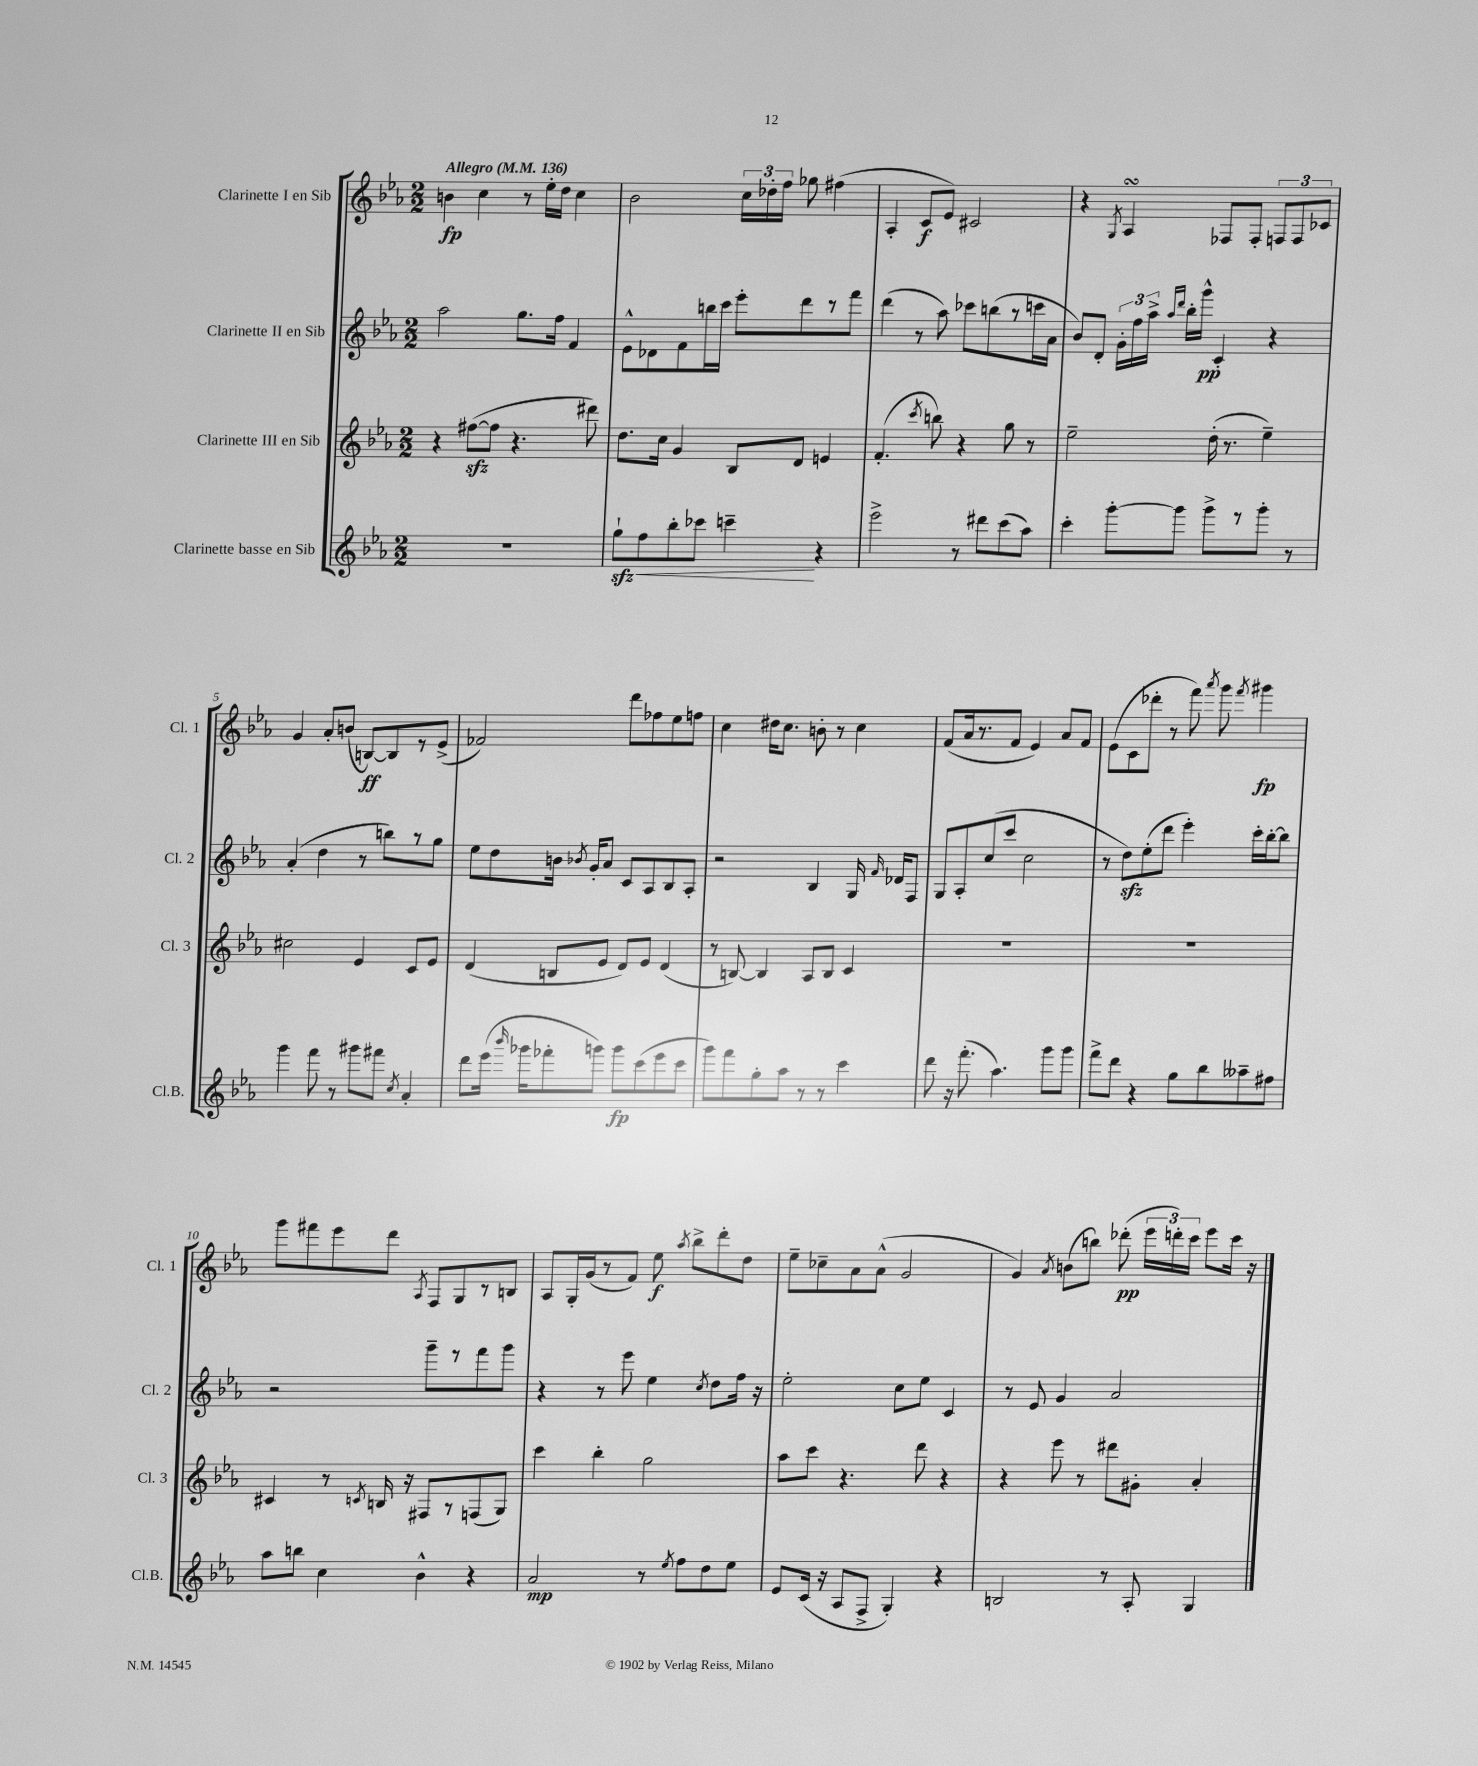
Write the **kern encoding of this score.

**kern	**dynam	**kern	**kern	**dynam	**kern	**dynam
*part4	*part4	*part3	*part2	*part2	*part1	*part1
*staff4	*staff4	*staff3	*staff2	*staff2	*staff1	*staff1
*I"Clarinette basse en Sib	*	*I"Clarinette III en Sib	*I"Clarinette II en Sib	*	*I"Clarinette I en Sib	*
*I'Cl.B.	*	*I'Cl. 3	*I'Cl. 2	*	*I'Cl. 1	*
*clefG2	*	*clefG2	*clefG2	*	*clefG2	*
*k[b-e-a-]	*	*k[b-e-a-]	*k[b-e-a-]	*	*k[b-e-a-]	*
*M2/2	*	*M2/2	*M2/2	*	*M2/2	*
*MM136	*	*MM136	*MM136	*	*MM136	*
=1	=1	=1	=1	=1	=1	=1
!	!	!	!	!	!LO:TX:a:B:t=Allegro	!
1r	.	4r	2aa-\	.	4bn\	fp
.	.	([8ff#Xzz\L	.	.	4cc\	.
.	.	8ff#\J]	.	.	.	.
.	.	4.r	8.gg\L	.	8r	.
.	.	.	.	.	16ee-'\LL	.
.	.	.	16ff\Jk	.	16dd\JJ	.
.	.	.	4f/	.	4cc\	.
.	.	8ddd#X\)	.	.	.	.
=2	=2	=2	=2	=2	=2	=2
!	!LO:HP:b	!	!	!	!	!
8ggzz`\L	<	8.dd\L	8e-^^\L	.	2b-\	.
8ff\	.	.	8d-X\	.	.	.
.	.	16cc\Jk	.	.	.	.
8bb-'\	.	4g/	8f\	.	.	.
8ccc-X\J	.	.	16bbn\L	.	.	.
.	.	.	16ccc\JJ	.	.	.
4cccn~\	.	8B-/L	8eee-'\L	.	24cc\LL	.
.	.	.	.	.	24dd-X'\	.
.	.	.	.	.	24ff\JJ	.
.	.	8d/J	8ddd\	.	8gg-X\	.
4r	[	4en/	8r	.	(4ff#X\	.
.	.	.	8fff\J	.	.	.
=3	=3	=3	=3	=3	=3	=3
2eee-^\	.	(4.f'/	(4ddd\	.	4A-'/	.
.	.	.	8r	.	8c/L	f
.	.	8qccc/	.	.	.	.
.	.	8bbn\)	8aa-\)	.	8e-/J)	.
8r	.	4r	8ccc-X\L	.	2c#X/	.
8ddd#X\L	.	.	(8bbn\	.	.	.
(8ccc\	.	8gg\	8r	.	.	.
8aa-\J)	.	8r	16cccn\L	.	.	.
.	.	.	16a-\JJ	.	.	.
=4	=4	=4	=4	=4	=4	=4
4ccc'\	.	2ee-~\	8b-/L)	.	4r	.
.	.	.	8d'/J	.	.	.
.	.	.	.	.	8qG/	.
[8ggg'\L	.	.	24g'\LL	.	4A-sSSs/	.
.	.	.	24ff\	.	.	.
.	.	.	24aa-^\JJ	.	.	.
.	.	.	16qqaa-/LL	.	.	.
.	.	.	16qqddd/JJ	.	.	.
8ggg\J]	.	.	16bb-'\LL	.	.	.
.	.	.	16ggg^^\JJ	pp	.	.
8ggg^\L	.	(16dd'\	4c'/	.	8F-X/L	.
.	.	8.r	.	.	.	.
8r	.	.	.	.	8F-'/J	.
8ggg'\J	.	4ee-~\)	4r	.	12Fn/L	.
.	.	.	.	.	12F/	.
8r	.	.	.	.	.	.
.	.	.	.	.	12c-X/J	.
!!LO:LB:g=z
=5	=5	=5	=5	=5	=5	=5
4ggg\	.	2cc#X\	(4a-'/	.	4g/	.
8fff\	.	.	4dd\	.	8a-'/L	.
8r	.	.	.	.	(8bn/J	.
8ggg#X\L	.	4e-/	8r	.	[8Bn/L)	ff
8fff#X\J	.	.	8bbn\L)	.	8B/]	.
8qcc/	.	.	.	.	.	.
4a-'/	.	8c/L	8r	.	8r	.
.	.	8e-/J	8gg\J	.	(8e-^/J	.
=6	=6	=6	=6	=6	=6	=6
8ddd\L	.	(4d/	8ee-\L	.	2f-X/)	.
(16eee-\Jk	.	.	8dd\	.	.	.
16qqbbb-/	.	.	.	.	.	.
16ggg-X\KL	.	.	.	.	.	.
8fff-X'\	.	8Bn/L	16bn\Jk	.	.	.
.	.	.	8qb-X/	.	.	.
.	.	.	16g'/KL	.	.	.
8gggn\J)	.	8e-/J	8a-/J	.	.	.
8ggg\L	fp	8d/L)	8c/L	.	8ddd\L	.
(8ccc\	.	8e-/J	8A-/	.	8ff-X\	.
8eee-\	.	(4d/	8B-/	.	8ee-\	.
8ccc\J	.	.	8A-'/J	.	8ffn\J	.
=7	=7	=7	=7	=7	=7	=7
8ggg\L)	.	8r	2r	.	4cc\	.
8fff\	.	[8Bn/)	.	.	.	.
8gg'\	.	4B/]	.	.	16dd#X\KL	.
.	.	.	.	.	8.cc\J	.
8aa-\J	.	.	.	.	.	.
8r	.	8A-/L	4B-/	.	8bn'\	.
8r	.	8B/J	.	.	8r	.
4ccc\	.	4c/	16G/	.	4cc\	.
.	.	.	16qqf/	.	.	.
.	.	.	16d-X/KL	.	.	.
.	.	.	8F/J	.	.	.
=8	=8	=8	=8	=8	=8	=8
8ddd\	.	1r	8G/L	.	(8f/L	.
16r	.	.	8A-'/	.	16a-/k	.
(8.fff'\	.	.	.	.	8.r	.
.	.	.	(8cc/	.	.	.
4.aa-\)	.	.	8ccc/J	.	8f/J	.
.	.	.	2cc\	.	4e-/)	.
8ggg\L	.	.	.	.	8a-/L	.
8ggg\J	.	.	.	.	8f/J	.
=9	=9	=9	=9	=9	=9	=9
8fff^\L	.	1r	8r	.	(8e-\L	.
8ddd\J	.	.	8ddzz\L)	.	8c\	.
4r	.	.	(8ee-'\	.	8ddd-X'\J	.
.	.	.	8ddd\J	.	8r	.
8gg\L	.	.	4eee-'\)	.	8fff\)	.
.	.	.	.	.	8qaaa-/	.
8bb-\	.	.	.	.	8ggg\	.
.	.	.	.	.	8qfff/	.
8aa--X~\	.	.	16ccc'\LL	.	4ggg#X\	fp
.	.	.	[16bb-'\J	.	.	.
8ff#X\J	.	.	8bb-\J]	.	.	.
!!LO:LB:g=z
=10	=10	=10	=10	=10	=10	=10
8aa-\L	.	4c#X/	2r	.	8ggg\L	.
8bbn\J	.	.	.	.	8fff#X\	.
4cc\	.	8r	.	.	8eee-\	.
.	.	8qcn/	.	.	.	.
.	.	16Bn/	.	.	8ddd\J	.
.	.	16r	.	.	.	.
.	.	.	.	.	8qA-/	.
4b-^^\	.	8F#X/L	8ggg~\L	.	8F/L	.
.	.	8r	8r	.	8G/	.
4r	.	(8Fn/	8fff\	.	8r	.
.	.	8G/J)	8ggg\J	.	8Bn/J	.
=11	=11	=11	=11	=11	=11	=11
2a-/	mp	4ccc\	4r	.	8A-/L	.
.	.	.	.	.	16G'/L	.
.	.	.	.	.	(16g/J	.
.	.	4bb-'\	8r	.	8r	.
.	.	.	8eee-\	.	8f/J)	.
8r	.	2gg\	4ee-\	.	8ee-\	f
8qee-/	.	.	.	.	8qaa-/	.
8ff\L	.	.	.	.	8bb-^\L	.
.	.	.	8qcc/	.	.	.
8dd\	.	.	8dd\L	.	8ddd'\	.
8ee-\J	.	.	16ff\Jk	.	8dd\J	.
.	.	.	16r	.	.	.
=12	=12	=12	=12	=12	=12	=12
8e-/L	.	8aa-\L	2ee-'\	.	8ee-~\L	.
(16c/Jk	.	8ccc\J	.	.	8cc-X~\	.
16r	.	.	.	.	.	.
8A-/L	.	4.r	.	.	8a-\	.
8F^/J	.	.	.	.	(8a-^^\J	.
4G'/)	.	.	8cc\L	.	2g/	.
.	.	8ddd\	8ee-\J	.	.	.
4r	.	4r	4c/	.	.	.
=13	=13	=13	=13	=13	=13	=13
2Bn/	.	4r	8r	.	4g/)	.
.	.	.	8e-/	.	.	.
.	.	.	.	.	8qa-/	.
.	.	8eee-\	4g/	.	(8bn\L	.
.	.	8r	.	.	8bbn\J)	.
8r	.	8ddd#X\L	2a-/	.	(8ddd-X'\	pp
8A-'/	.	8g#X'\J	.	.	24eee-\LL	.
.	.	.	.	.	24dddn'\)	.
.	.	.	.	.	24ccc\JJ	.
4G/	.	4a-'/	.	.	8eee-\L	.
.	.	.	.	.	16ccc\Jk	.
.	.	.	.	.	16r	.
==	==	==	==	==	==	==
*-	*-	*-	*-	*-	*-	*-
